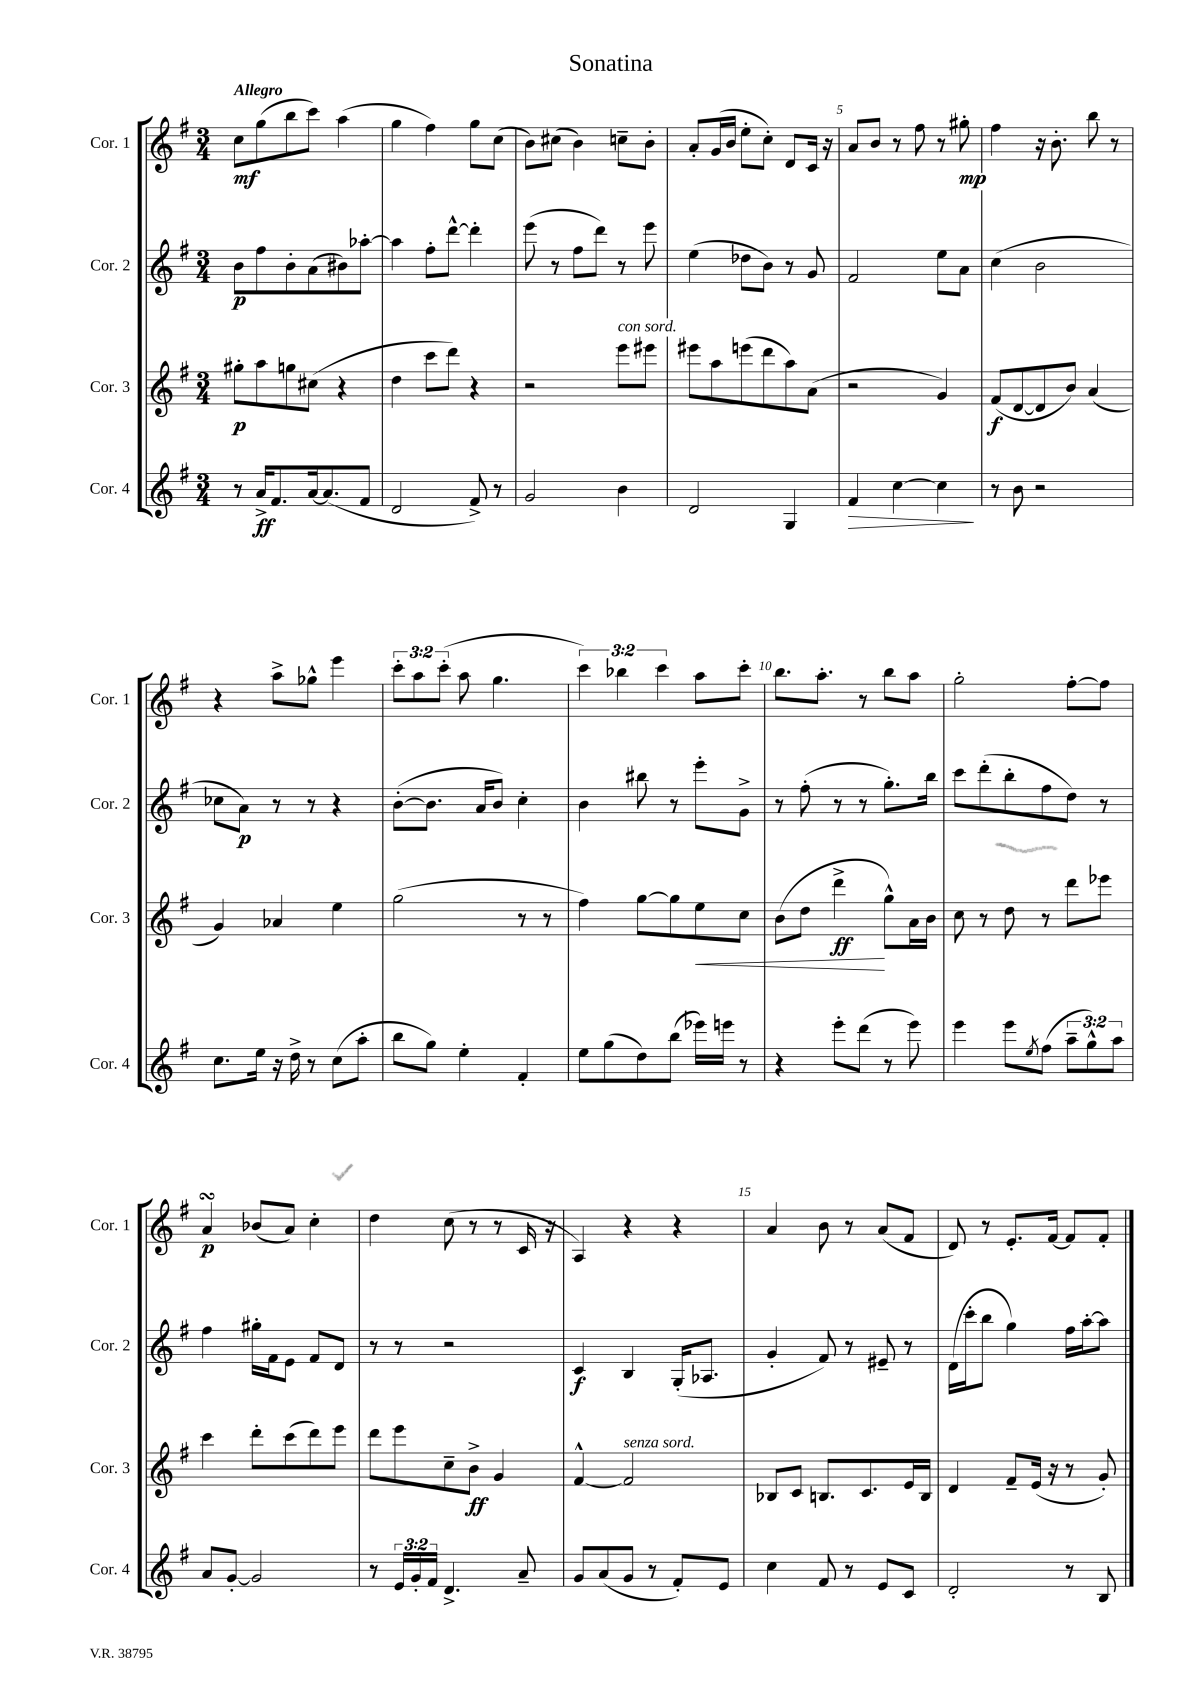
\header { title = "Sonatina" }
<<
\new StaffGroup <<
\new Staff = "s0" \with { instrumentName = "Cor. 1" shortInstrumentName = "Cor. 1" } {
    \clef treble \key g \major \numericTimeSignature \time 3/4 \override Staff.TupletNumber.text = #tuplet-number::calc-fraction-text \tempo "Allegro"
    c''8\mf g''8( b''8 c'''8) a''4( |
    g''4 fis''4) g''8 c''8( |
    b'8) cis''8( b'4) c''8-- b'8-. |
    a'8-. g'16( b'16 e''8-. c''8-.) d'8 c'16 r16 |
    a'8 b'8 r8 fis''8 r8 gis''8-.\mp |
    fis''4 r16 b'8.-. b''8 r8 |
    r4 a''8-> ges''8-^ e'''4 |
    \tuplet 3/2 { c'''8-. a''8 c'''8-.( } a''8 g''4. |
    \tuplet 3/2 { c'''4) bes''4 c'''4 } a''8 c'''8-. |
    b''8. a''8.-. r8 b''8 a''8 |
    g''2-. fis''8~-. fis''8 |
    a'4\turn\p bes'8( a'8) c''4-. |
    d''4 c''8( r8 r8 c'16 r16 |
    a4) r4 r4 |
    a'4 b'8 r8 a'8( fis'8 |
    d'8) r8 e'8.-. fis'16~ fis'8 fis'8-. \bar "|." |
}
\new Staff = "s1" \with { instrumentName = "Cor. 2" shortInstrumentName = "Cor. 2" } {
    \clef treble \key g \major \numericTimeSignature \time 3/4
    b'8\p fis''8 b'8-. a'8( bis'8) aes''8~-. |
    aes''4 fis''8-. d'''8~-^ d'''4-. |
    e'''8( r8 fis''8 d'''8) r8 e'''8 |
    e''4( des''8 b'8) r8 g'8 |
    fis'2 e''8 a'8 |
    c''4( b'2 |
    ces''8 a'8\p) r8 r8 r4 |
    b'8~-.( b'8. a'16 b'8) c''4-. |
    b'4 bis''8 r8 e'''8-. g'8-> |
    r8 fis''8-.( r8 r8 g''8.-.) b''16 |
    c'''8 d'''8-.( b''8-. fis''8 d''8) r8 |
    fis''4 gis''16-. fis'16 e'8 fis'8 d'8 |
    r8 r8 r2 |
    c'4\f b4 g16-.( aes8. |
    g'4-. fis'8) r8 eis'8-- r8 |
    d'16( c'''16-. b''8 g''4) fis''16 a''16~-. a''8 \bar "|." |
}
\new Staff = "s2" \with { instrumentName = "Cor. 3" shortInstrumentName = "Cor. 3" } {
    \clef treble \key g \major \numericTimeSignature \time 3/4
    gis''8-.\p a''8 g''8 cis''8( r4 |
    d''4 c'''8 d'''8) r4 |
    r2 e'''8^\markup { \italic "con sord." } eis'''8 |
    eis'''8 a''8 e'''8( d'''8 a''8) a'8( |
    r2 g'4) |
    fis'8\f( d'8~ d'8 b'8) a'4( |
    g'4) aes'4 e''4 |
    g''2( r8 r8 |
    fis''4) g''8~ g''8 e''8\< c''8 |
    b'8( d''8 d'''4->\ff\! g''8-^) a'16 b'16 |
    c''8 r8 d''8 r8 d'''8 ees'''8 |
    c'''4 d'''8-. c'''8( d'''8) e'''8 |
    d'''8 e'''8 c''8-- b'8->\ff g'4 |
    fis'4~-^ fis'2^\markup { \italic "senza sord." } |
    bes8 c'8 b8. c'8. e'16 b16 |
    d'4 fis'8-- e'16( r16 r8 g'8-.) \bar "|." |
}
\new Staff = "s3" \with { instrumentName = "Cor. 4" shortInstrumentName = "Cor. 4" } {
    \clef treble \key g \major \numericTimeSignature \time 3/4 \override Staff.TupletNumber.text = #tuplet-number::calc-fraction-text
    r8 a'16->\ff fis'8. a'16~ a'8.( fis'8 |
    d'2 fis'8->) r8 |
    g'2 b'4 |
    d'2 g4 |
    fis'4\> c''4~ c''4\! |
    r8 b'8 r2 |
    c''8. e''16 r16 d''16-> r8 c''8( a''8-. |
    b''8 g''8) e''4-. fis'4-. |
    e''8 g''8( d''8) b''8( ees'''16) e'''16 r8 |
    r4 e'''8-. d'''8( r8 e'''8) |
    e'''4 e'''8 \acciaccatura { e''8 } fis''8( \tuplet 3/2 { a''8-- g''8-^) a''8 } |
    a'8 g'8~-. g'2 |
    r8 \tuplet 3/2 { e'16 g'16-. fis'16 } d'4.-> a'8-- |
    g'8 a'8( g'8 r8 fis'8-.) e'8 |
    c''4 fis'8 r8 e'8 c'8 |
    d'2-. r8 b8 \bar "|." |
}
>>
>>
\layout { \context { \Score \override BarNumber.break-visibility = ##(#f #t #t) barNumberVisibility = #(every-nth-bar-number-visible 5) } }
